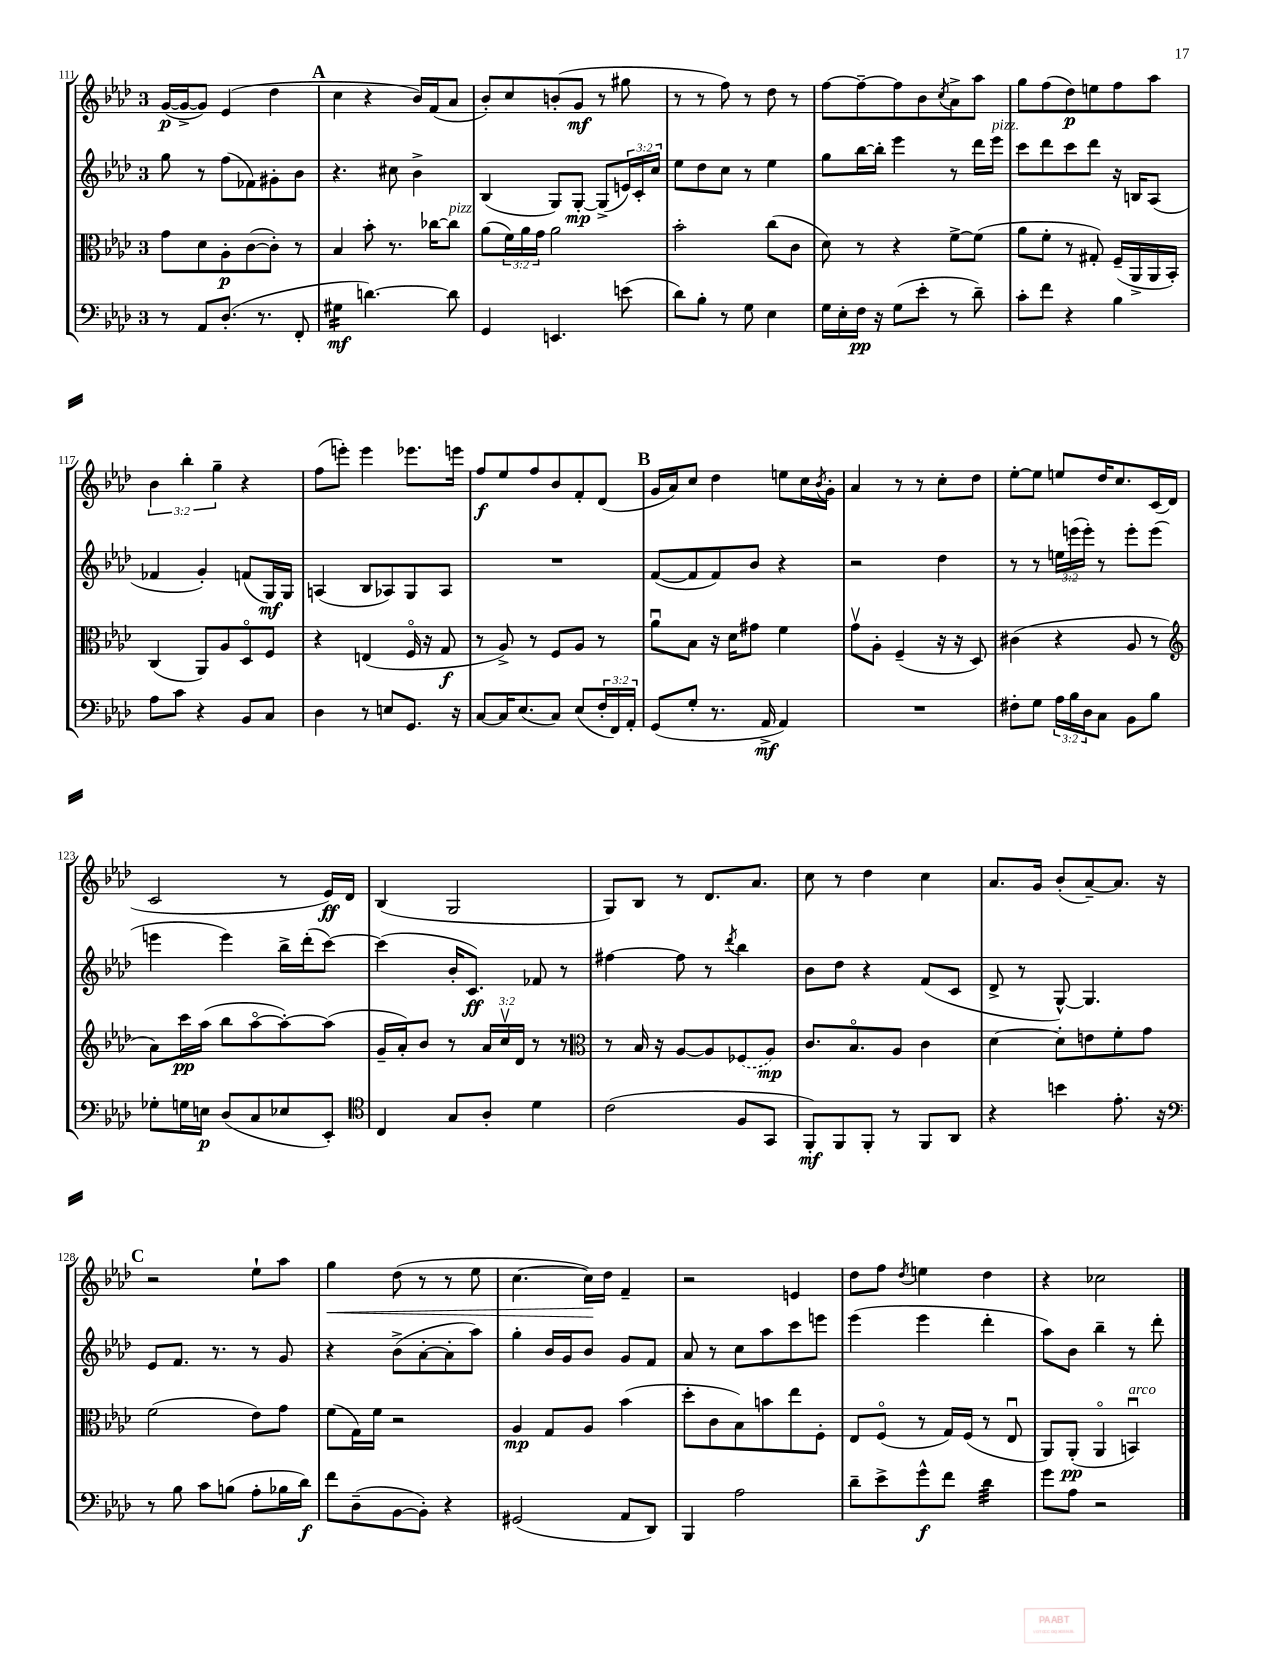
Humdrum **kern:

**kern	**kern	**kern	**kern
*staff4	*staff3	*staff2	*staff1
*clefF4	*clefC3	*clefG2	*clefG2
*k[b-e-a-d-]	*k[b-e-a-d-]	*k[b-e-a-d-]	*k[b-e-a-d-]
*M3/4	*M3/4	*M3/4	*M3/4
8r	8g	8gg	([16g
.	.	.	16g^_
8AA-	8d-	8r	8g])
(8.D-'	8A-'	(8ff	(4e-
.	([8c	8f-)	.
8.r	.	.	.
.	8c'])	8g#'	4dd-
8FF'	8r	8b-	.
=	=	=	=
4G#	4B-	4.r	4cc
[4.d)	8b-'	.	4r
.	8.r	8cc#	.
.	.	4b-^	16b-)
.	[16cc-	.	(16f
8d]	8cc-]	.	8a-
=	=	=	=
4GG	(8a-	(4B-	8b-')
.	24f)	.	8cc
.	24a-	.	.
.	24g	.	.
4.EE	2a-	8G)	(8b'
.	.	[8G'	8g
.	.	(8G^]	8r
(8e	.	24e)	8gg#
.	.	24c'	.
.	.	24cc	.
=	=	=	=
8d-)	2b-'	8ee-	8r
8B-'	.	8dd-	8r
8r	.	8cc	8ff)
8G	.	8r	8r
4E-	(8cc	4ee-	8dd-
.	8c	.	8r
=	=	=	=
16G	8d-)	8gg	[8ff
16E-'	.	.	.
16F	8r	[16bb-	8ff~_
16r	.	16bb-']	.
(8G	4r	4eee-	8ff]
8e-'	.	.	8b-
.	.	.	8qcc
8r	[8f^	8r	8a-^
8d-~)	(8f]	16ddd-	8aa-
.	.	16eee-	.
=	=	=	=
8c'	8a-	8ccc	8gg
8f	8f'	8ddd-	(8ff
4r	8r	8ccc	8dd-)
.	8G#')	8ddd-	8ee
4B-	(16F~	16r	8ff
.	16AA-^	16B	.
.	16AA-	(8A-	8aa-
.	16BB-')	.	.
=	=	=	=
8A-	(4C	4f-	6b-
8c	.	.	.
.	.	.	6bb-'
4r	8AA-)	4g')	.
.	.	.	6gg~
.	8A-	.	.
8BB-	8D-o	(8f	4r
8C	8F	16G)	.
.	.	16G	.
=	=	=	=
4D-	4r	(4A	(8ff
.	.	.	8eee')
8r	(4E	8B-	4eee
8E	.	8A-)	.
8.GG	16Fo	8G	8.eee-
.	16r	.	.
.	8G	8A-	.
16r	.	.	16eee
=	=	=	=
[8C	8r	2.r	8ff
16C]	8A-^)	.	8ee-
(8.E-	.	.	.
.	8r	.	8ff
8C)	8F	.	8b-
(8E-	8A-	.	8f'
24F'	8r	.	(8d-
24FF)	.	.	.
24AA-'	.	.	.
=	=	=	=
(8GG	8a-u	([8f	16g
.	.	.	16a-)
8G'	8B-	8f]	8cc
8.r	16r	8f)	4dd-
.	16d-	.	.
.	8g#	8b-	.
16AA-^	.	.	.
4AA-)	4f	4r	8ee
.	.	.	16cc
.	.	.	8qb-
.	.	.	16g'
=	=	=	=
2.r	8gv	2r	4a-
.	8A-'	.	.
.	(4F~	.	8r
.	.	.	8r
.	16r	4dd-	8cc'
.	16r	.	.
.	8D-)	.	8dd-
=	=	=	=
8F#'	(4c#	8r	[8ee-'
8G	.	8r	8ee-]
24A-	4r	24ee	8ee
24B-	.	(24eee	.
24D-	.	24eee')	.
8C	.	8r	16dd-
.	.	.	8.cc
8BB-	8A-	8eee'	.
8B-	8r	(8eee	(16c
.	.	.	16d-
=	=	=	=
*	*clefG2	*	*
8G-'	8a-)	4eee	2c
16G	16ccc	.	.
16E	(16aa-	.	.
(8D-	8bb-	4eee)	.
8C	[8aa-o	.	.
8E-	8aa-'_)	16bb-^	8r
.	.	(16ddd-'	.
8EE-')	(8aa-]	[8ccc)	16e-)
.	.	.	16d-
=	=	=	=
*clefC4	*	*	*
4C	16g~	(4ccc]	(4B-
.	16a-')	.	.
.	8b-	.	.
8G	8r	16b-'	2G
.	.	8.c)	.
8A-'	24a-	.	.
.	24ccv	.	.
.	24d-	.	.
4d-	8r	8f-	.
.	8r	8r	.
=	=	=	=
*	*clefC3	*	*
(2c	8r	[4ff#	8G)
.	16B-	.	8B-
.	16r	.	.
.	[8A-	8ff#]	8r
.	8A-]	8r	8.d-
.	.	8qddd-	.
8F	(8F-	4bb-	.
.	.	.	8.a-
8GG	8A-)	.	.
=	=	=	=
8FF')	8.c	8b-	8cc
8FF	.	8dd-	8r
.	8.B-o	.	.
8FF'	.	4r	4dd-
8r	8A-	.	.
8FF	4c	(8f	4cc
8AA-	.	8c	.
=	=	=	=
4r	[4d-	8d-^	8.a-
.	.	8r	.
.	.	.	16g
4b	8d-']	[8G^^)	(8b-'
.	8e	4.G]	[8a-~)
8.e-'	8f'	.	8.a-]
.	8g	.	.
16r	.	.	16r
=	=	=	=
*clefF4	*	*	*
8r	(2f	8e-	2r
8B-	.	8.f	.
8c	.	.	.
.	.	8.r	.
(8B	.	.	.
8A-'	8e-)	8r	8ee-`
16B-	8g	8g	8aa-
16d-)	.	.	.
=	=	=	=
8f	(8f	4r	4gg
(8D-~	16G)	.	.
.	16f	.	.
[8BB-	2r	(8b-^	(8dd-
8BB-'])	.	[8a-'	8r
4r	.	8a-']	8r
.	.	8aa-)	8ee-
=	=	=	=
(2GG#	4A-	4gg'	[4.cc
.	8G	16b-	.
.	.	16g	.
.	8A-	8b-	16cc])
.	.	.	16dd-
8AA-	(4b-	8g	4f~
8DD-)	.	8f	.
=	=	=	=
4BBB-	8dd-'	8a-	2r
.	8c	8r	.
2A-	8B-)	8cc	.
.	8b	8aa-	.
.	8ee-	8ccc	4e
.	8F'	8eee	.
=	=	=	=
8d-~	8E-	(4eee-	8dd-
8e-^	(8Fo	.	8ff
.	.	.	8qdd-
8g^^	8r	4eee-	4ee
8f	16G)	.	.
.	(16F	.	.
4d-	8r	4ddd-'	4dd-
.	8E-u	.	.
=	=	=	=
8g	8AA-)	8aa-)	4r
8A-	(8AA-'	8b-	.
2r	4AA-o	4bb-~	2cc-
.	4BBu)	8r	.
.	.	8ddd-'	.
==	==	==	==
*-	*-	*-	*-
